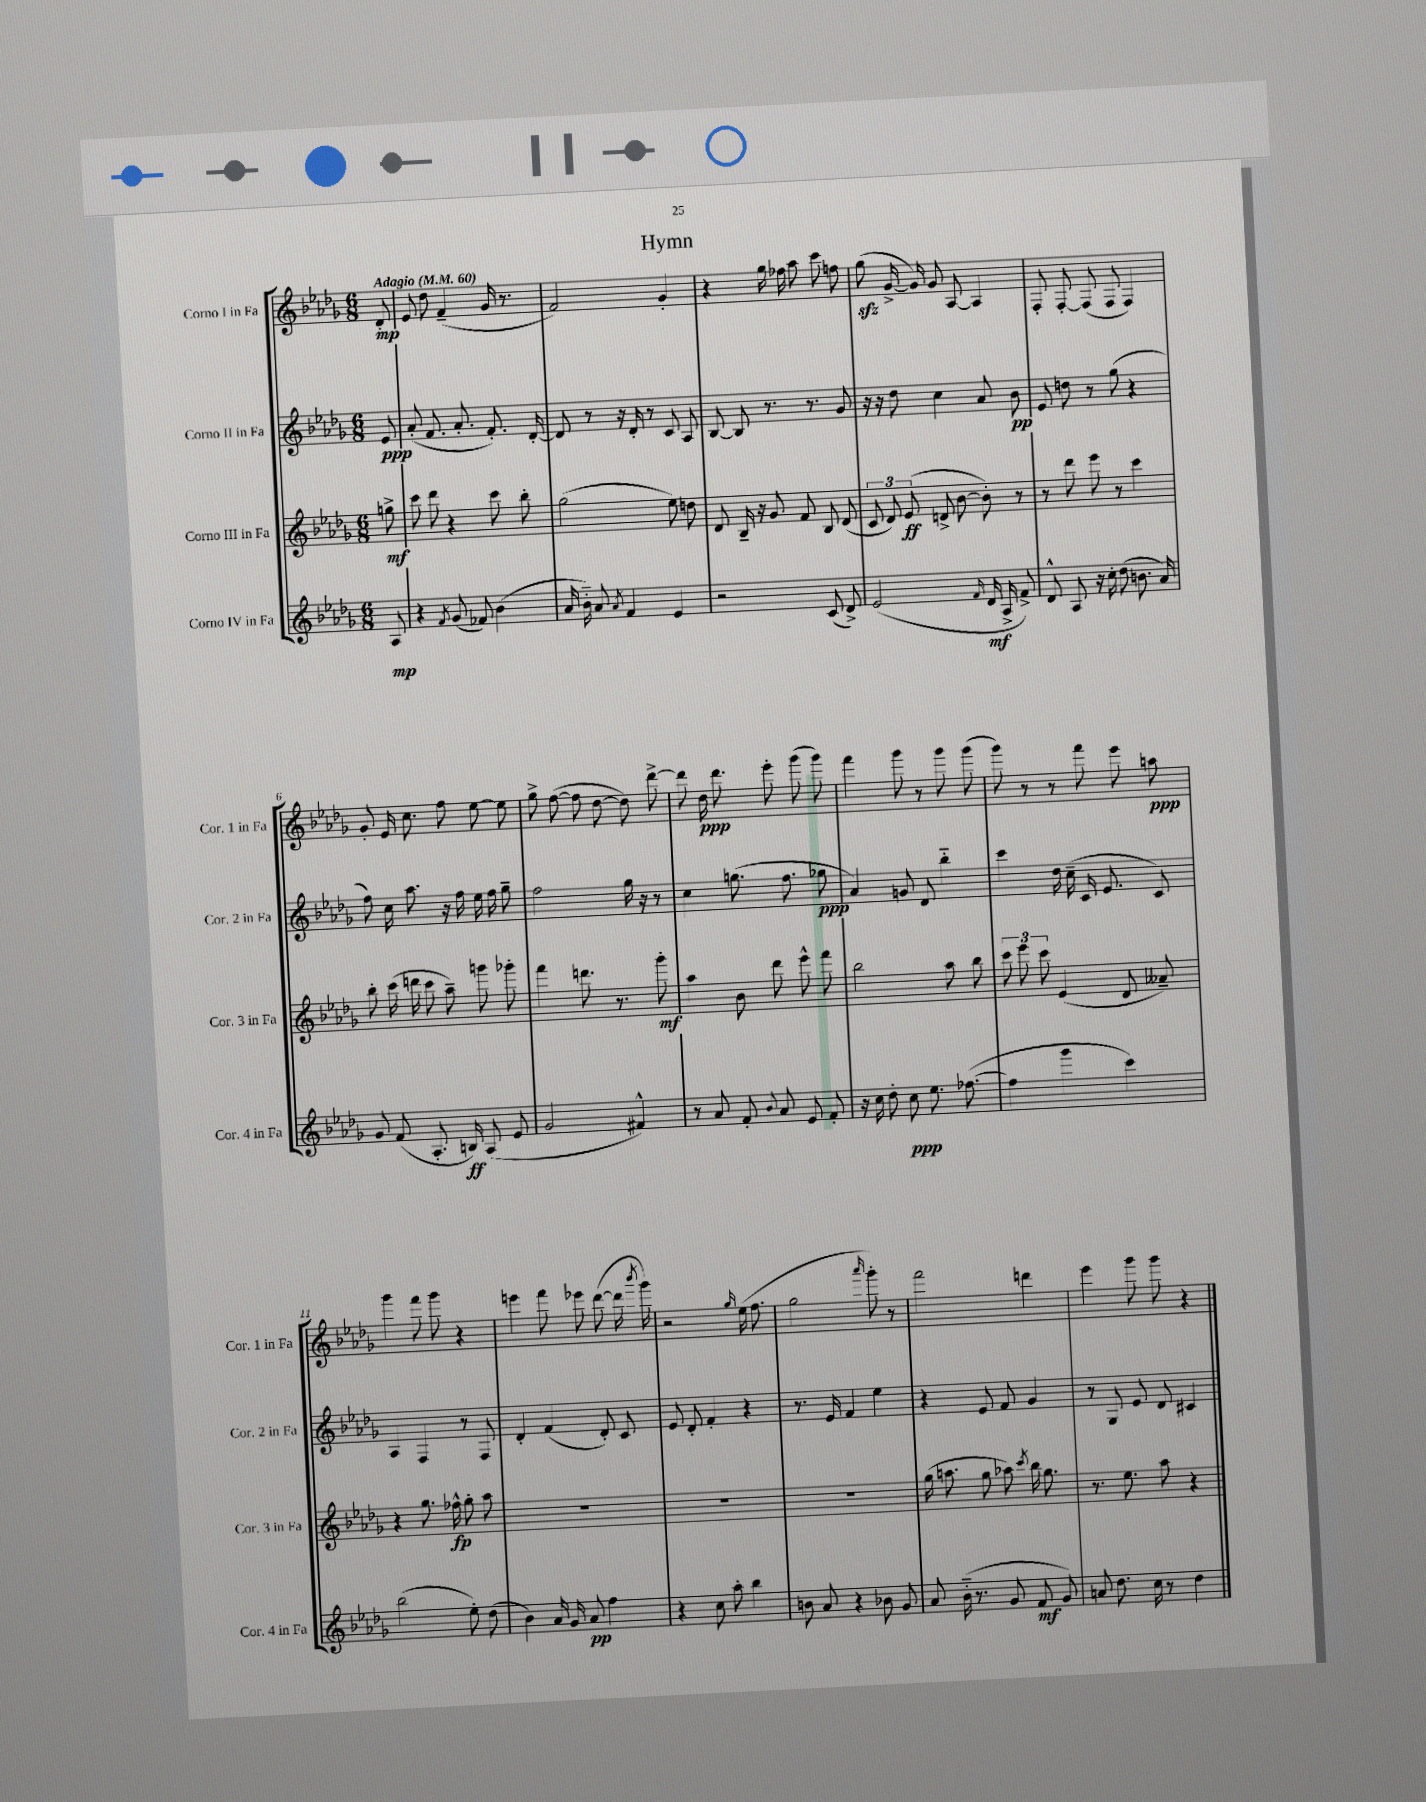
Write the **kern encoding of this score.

**kern	**kern	**kern	**kern
*staff4	*staff3	*staff2	*staff1
*clefG2	*clefG2	*clefG2	*clefG2
*k[b-e-a-d-g-]	*k[b-e-a-d-g-]	*k[b-e-a-d-g-]	*k[b-e-a-d-g-]
*M6/8	*M6/8	*M6/8	*M6/8
*MM60	*MM60	*MM60	*MM60
8A-/	8gg^\	8e-/	8d-'/
=	=	=	=
4r	8ccc\	(8a-'/	8e-/
.	8ddd-\	8.f/	8dd-\
8qf/	.	.	.
(8g-/	4r	.	(4f~/
.	.	8.a-'/	.
8f-/)	.	.	.
(4b-\	8ccc\	8.f'/)	16g-/
.	.	.	8.r
.	8bb-'\	.	.
.	.	[16d-'/	.
=	=	=	=
16a-/	(2gg-\	8d-/]	2f/)
16b-'~\)	.	.	.
8a-/	.	8r	.
8qa-/	.	.	.
4f/	.	16r	.
.	.	16d-'/	.
.	.	8r	.
4e-/	8ee-\)	8c/	4g-'/
.	8dd\	8A-/	.
=	=	=	=
2r	8d-/	[8B-/	4r
.	16B-~/	8B-/]	.
.	16r	.	.
.	8g-/	8.r	16gg-\
.	.	.	16ff-\
.	8f/	.	8aa-\
.	.	8.r	.
(8c/	8B-/	.	8ccc\
8d-^/)	(8d-/	8g-/	8ff\
=	=	=	=
(2e-/	12c/	16r	(8gg-\
.	.	16r	.
.	12d-/)	.	.
.	.	8dd-\	[16g-^/
.	(12e-/	.	.
.	.	.	16g-/])
.	8d^/	4cc\	8g-/
.	[8b-\	.	[8A-/
16qqf/	.	.	.
16d-/	8b-'\])	8a-/	4A-/]
16A-^/	.	.	.
8f^/)	8r	8b-\	.
=	=	=	=
8d-^^/	8r	8e-/	8F'/
8A-/	8ddd-\	8dd\	[8F'/
16r	8eee-\	8r	(8F/]
16cc'\	.	.	.
(8dd-\	8r	(8gg-\	8F/
8.b\	4ccc\	4r	4F/)
16a-/)	.	.	.
=	=	=	=
8g-/	8bb-'\	8ff\)	8g-'/
(8f/	(16ccc\	16cc\	16e-/
.	16ddd\	8.aa-\	8.cc\
8.A-'/	8ccc\	.	.
.	8aa-~\)	16r	8ff\
16B/)	.	16ff\	.
(8A-/	8ggg\	16ee-\	[8ee-\
.	.	16ff\	.
8e-/	8ggg-'\	8gg-~\	8ee-\]
=	=	=	=
2g-/	4fff\	2ff\	8gg-^\
.	.	.	([8ff\
.	8.ddd\	.	8ff\]
.	.	.	[8dd-\
.	8.r	.	.
4f#^^/)	.	16gg-\	8dd-\])
.	.	16r	.
.	8ggg-'\	8r	[8ddd-^\
=	=	=	=
8r	4aa-\	4cc\	8ddd-\]
8a-/	.	.	16dd-\
.	.	.	8.ddd-\
8f'/	8b-\	(8.gg\	.
8qqb-/	.	.	.
8a-/	8ddd-\	.	8eee-'\
.	.	8.ff\	.
8e-/	8eee-^^\	.	(8ggg-\
8f'/	8fff\	8gg-\	8ggg-\)
=	=	=	=
16r	2bb-\	4a-/)	4fff\
16cc\	.	.	.
8dd-'\	.	.	.
8cc\	.	8g/	8ggg-\
8.ee-\	.	8d-/	8r
.	8aa-\	4bb-'~\	8ggg-\
([8.ff-\	.	.	.
.	8bb-\	.	(8ggg-\
=	=	=	=
4ff-\]	12ccc\	4ccc\	8ggg-\)
.	12eee-\	.	.
.	.	.	8r
.	12ccc\	.	.
4ggg-\	(4e-/	16dd-\	8r
.	.	(16cc~\	.
.	.	16c/	8fff\
.	.	8.e-/	.
4ccc\)	8d-/	.	8eee-\
.	8a--~/)	8c/)	8aa\
=	=	=	=
(2bb-\	4r	4A-/	4ggg-\
.	8.gg-\	4F/	8fff\
.	.	.	8ggg-\
.	16ff-^^\	.	.
8ee-'\)	8gg-'\	8r	4r
(8dd-\	8aa-\	8F/	.
=	=	=	=
4b-\)	2.r	4d-'/	4eee\
16a-/	.	(4f/	8fff\
16g-/	.	.	.
8a-/	.	.	8eee-\
4ff\	.	8d-'/)	([8ddd-\
.	.	8c/	16ddd-\]
.	.	.	8qbbb-/
.	.	.	16ggg-\)
=	=	=	=
4r	2.r	8e-/	2r
.	.	8d-'/	.
8cc\	.	4f'/	.
8aa-'\	.	.	.
.	.	.	16qqgg-/
4bb-\	.	4r	(16ee-\
.	.	.	8.ff\
=	=	=	=
8b\	2.r	8.r	2gg-\
8a-/	.	.	.
.	.	16e-/	.
4r	.	4f/	.
.	.	.	16qqaaa-/
8b-\	.	4ee-\	8ggg-'\)
8g-/	.	.	8r
=	=	=	=
8a-/	(16gg-\	4r	2fff\
.	8.aa\	.	.
(16b-'~\	.	.	.
8.r	.	.	.
.	8gg-\	8e-/	.
8g-/	8aa-\)	8f/	.
.	8qccc/	.	.
8f/	16bb-\	4g-/	4ddd\
.	8.gg-\	.	.
8g-/)	.	.	.
=	=	=	=
8a/	8.r	8r	4eee-\
8.dd-\	.	8G-/	.
.	8.ee-\	.	.
.	.	8e-/	8ggg-\
16cc\	.	.	.
8r	8aa-\	8d-/	8ggg-\
4dd-\	4r	4c#/	4r
==	==	==	==
*-	*-	*-	*-
